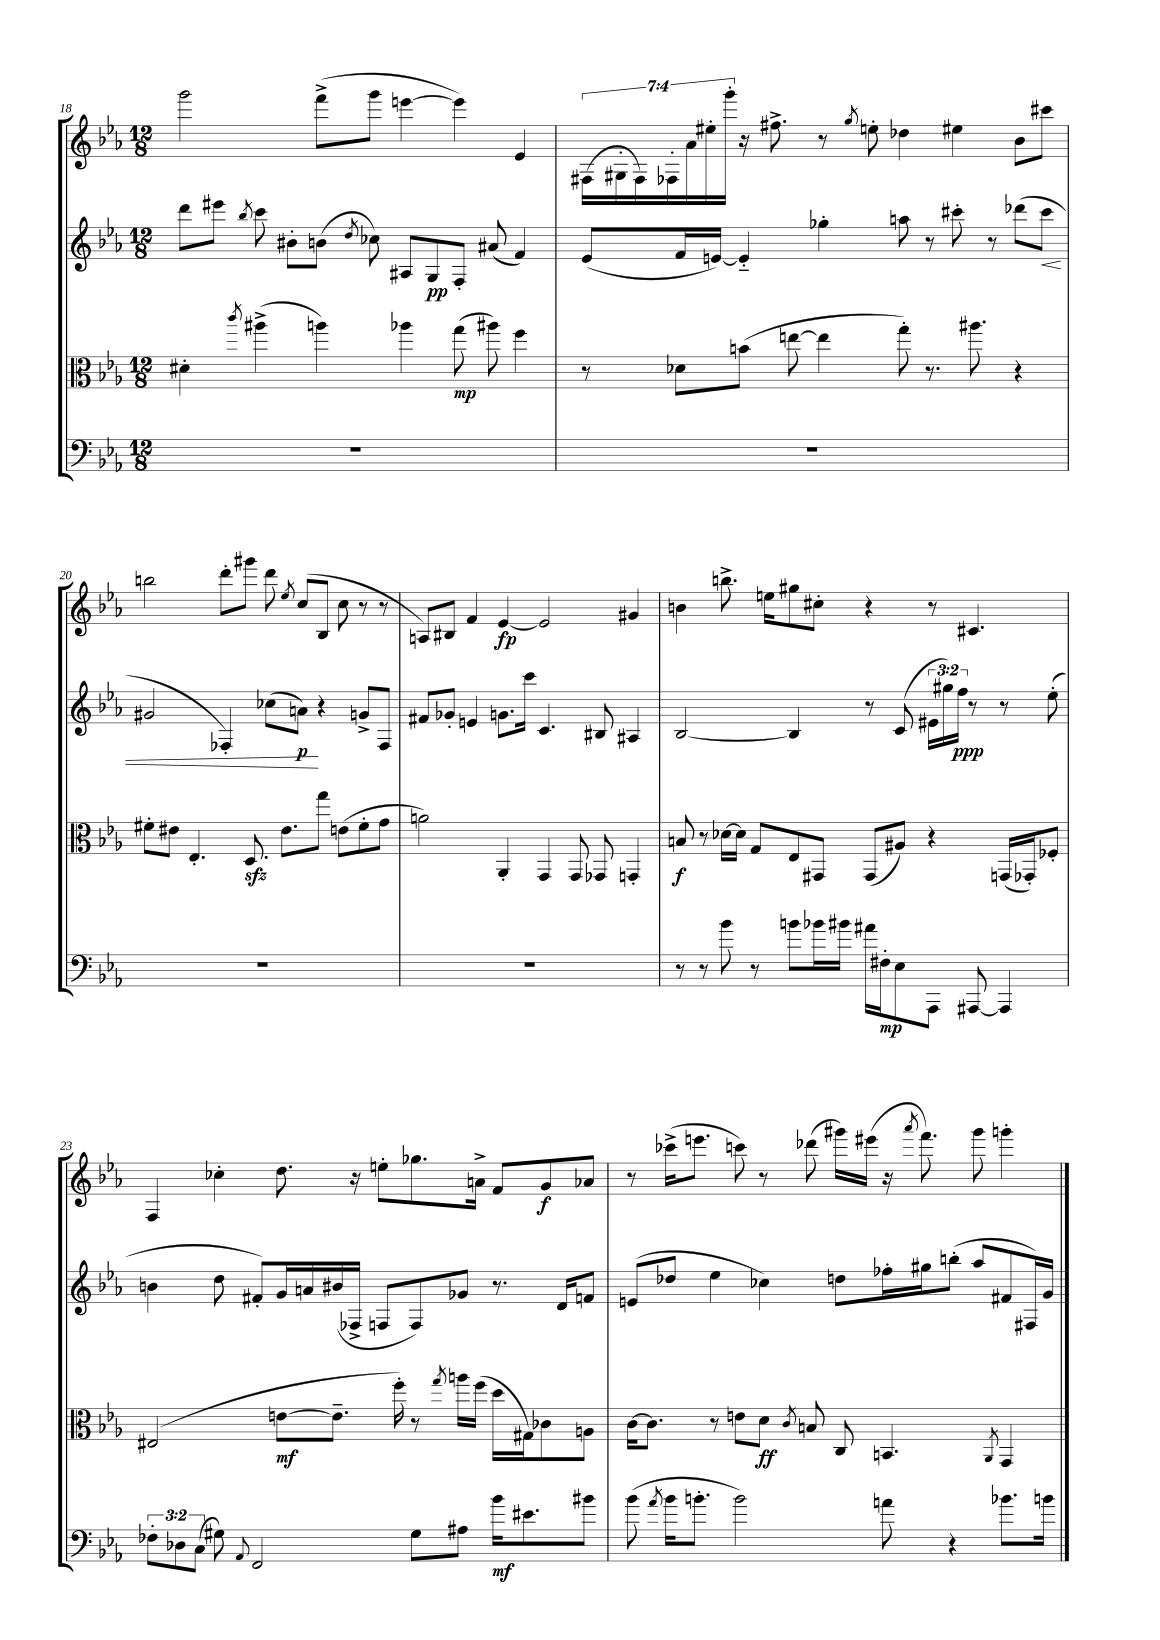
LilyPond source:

<<
\new StaffGroup <<
\new Staff = "s0" {
    \clef treble \key ees \major \numericTimeSignature \time 12/8 \override Staff.TupletNumber.text = #tuplet-number::calc-fraction-text
    \autoBeamOff g'''2 f'''8[->( g'''8] e'''4~ e'''4) ees'4 |
    \tuplet 7/4 { fis16[( gis16-. fis16) fes16-. aes'16 eis''16-. g'''16]-. } r16 fis''8.-> r8 \acciaccatura { g''8 } e''8-. des''4 eis''4 bes'8[ cis'''8] |
    b''2 d'''8[-. gis'''8] d'''8 \acciaccatura { ees''8 } c''8[( bes8] c''8 r8 r8 |
    a8[) bis8] f'4 ees'4~\fp ees'2 gis'4 |
    b'4 b''8.-> e''16[ gis''8 cis''8]-. r4 r8 cis'4. |
    f4 ces''4-. d''8. r16 e''8[-. ges''8. a'16]-> f'8[ g'8\f aes'8] |
    r8 ces'''16[->( e'''8.] c'''8) r8 des'''8( gis'''16[) eis'''16]( r16 \acciaccatura { aes'''8 } f'''8.) gis'''8 g'''4-. \bar "|." |
}
\new Staff = "s1" {
    \clef treble \key ees \major \numericTimeSignature \time 12/8 \override Staff.TupletNumber.text = #tuplet-number::calc-fraction-text
    \autoBeamOff d'''8[ eis'''8] \acciaccatura { bes''8 } c'''8 bis'8[-. b'8]( \acciaccatura { d''8 } ces''8) ais8[ g8\pp f8]-. ais'8( f'4) |
    ees'8[( f'16 e'16]~) e'4-_ ges''4-. a''8 r8 cis'''8-. r8 des'''8[( cis'''8]\< |
    gis'2 fes4-.) ces''8[( a'8]\p\!) r4 g'8[-> fes8] |
    fis'8[ ges'8]-. e'4 g'8.[ c'''16] c'4. bis8 ais4 |
    bes2~ bes4 r8 c'8( \tuplet 3/2 { eis'16[ gis''16) f''16]\ppp } r8 r8 ees''8-.( |
    b'4 d''8 fis'8[-.) g'16 a'16 bis'16( fes16]-> f8[ f8) ges'8] r8. d'16[ f'8] |
    e'8[( des''8] ees''4 ces''4) d''8[ fes''16-. gis''16 b''8]-.( aes''8[ fis'8 fis16) g'16] \bar "|." |
}
\new Staff = "s2" {
    \clef alto \key ees \major \numericTimeSignature \time 12/8
    \autoBeamOff dis'4-. \acciaccatura { c'''8 } ais''4->( a''4) aes''4 g''8\mp( ais''8) f''4 |
    r8 des'8[ b'8]( e''8~ e''4 g''8-.) r8. ais''8. r4 |
    fis'8[-. eis'8] ees4.-. d8.\sfz eis'8.[ g''8] e'8[( fis'8-. g'8] |
    a'2) aes,4-. g,4 g,8 ges,8 g,4-. |
    b8\f r8 des'16[~ des'16] g8[ ees8 gis,8] gis,8[( ais8]) r4 g,16[( ges,16-.) fes8]-. |
    eis2( e'8[~\mf e'8.]-- f''16-.) r8 \acciaccatura { g''8 } a''16[ f''16]( d''16[ gis16) ces'8 a8] |
    c'16[~ c'8.] r8 e'8[ d'8]\ff \acciaccatura { c'8 } b8 c8 b,4. \acciaccatura { aes,8 } g,4 \bar "|." |
}
\new Staff = "s3" {
    \clef bass \key ees \major \numericTimeSignature \time 12/8 \override Staff.TupletNumber.text = #tuplet-number::calc-fraction-text
    \autoBeamOff R1. |
    R1. |
    R1. |
    R1. |
    r8 r8 bes'8 r8 b'8[ bes'16 bis'16] ais'16[ fis16-.\mp ees8 aes,,8] ais,,8~ ais,,4 |
    \tuplet 3/2 { fes8[-. des8 c8]( } gis8) \appoggiatura { aes,8 } f,2 gis8[ ais8] bes'16[\mf eis'8. bis'8] |
    bes'8( \acciaccatura { aes'8 } bes'16[ b'8.]-. b'2) a'8 r4 bes'8.[ b'16] \bar "|." |
}
>>
>>
\layout { \context { \Score currentBarNumber = #18 } }
